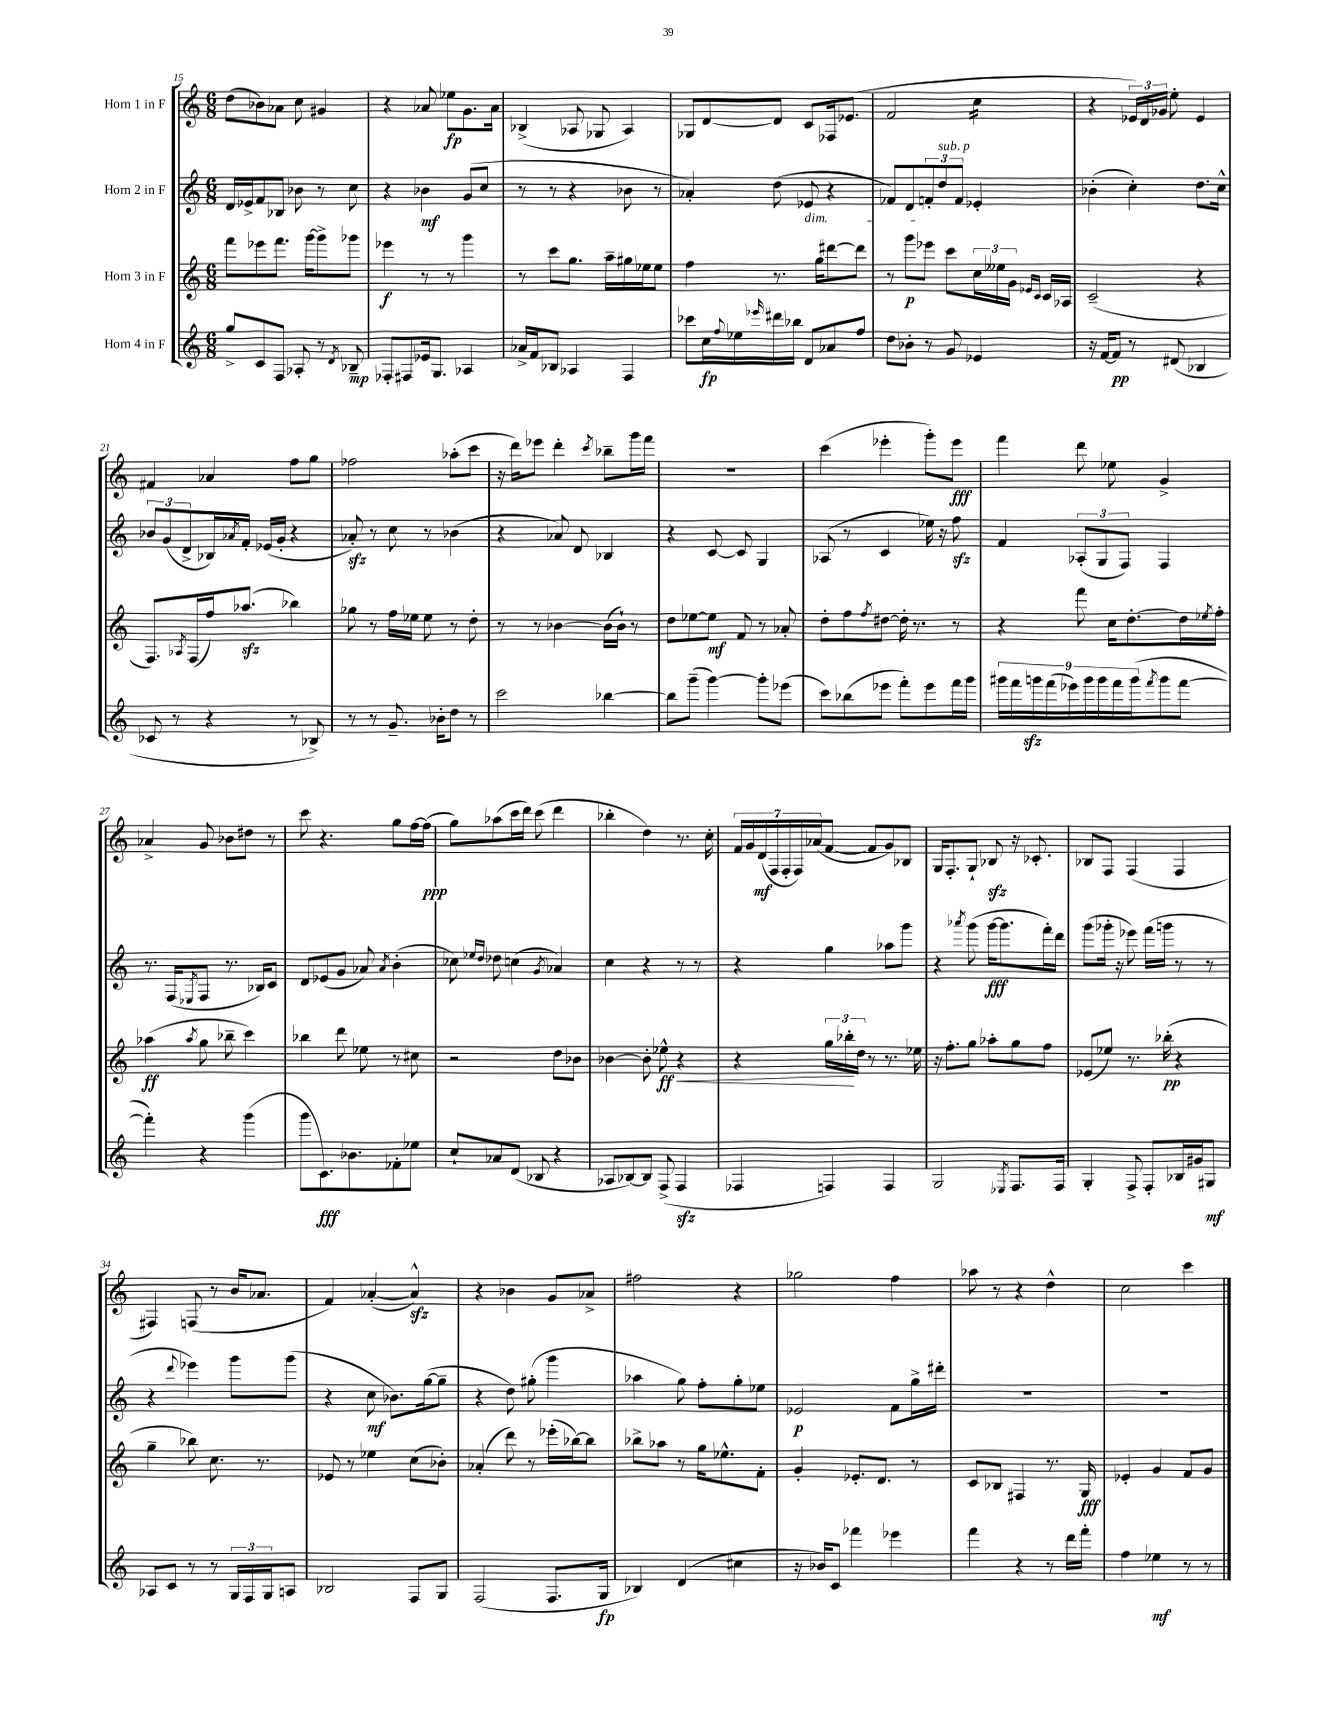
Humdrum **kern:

**kern	**dynam	**kern	**dynam	**kern	**dynam	**kern	**dynam
*part4	*part4	*part3	*part3	*part2	*part2	*part1	*part1
*staff4	*staff4	*staff3	*staff3	*staff2	*staff2	*staff1	*staff1
*I"Horn 4 in F	*	*I"Horn 3 in F	*	*I"Horn 2 in F	*	*I"Horn 1 in F	*
*clefG2	*	*clefG2	*	*clefG2	*	*clefG2	*
*k[]	*	*k[]	*	*k[]	*	*k[]	*
*M6/8	*	*M6/8	*	*M6/8	*	*M6/8	*
=15	=15	=15	=15	=15	=15	=15	=15
8gg^/L	.	8fff\L	.	16d/LL	.	(8dd\L	.
.	.	.	.	16e-X^/J	.	.	.
8c/	.	8eee-X\	.	8f/	.	8b-X\)	.
8F/J	.	8.fff\J	.	8B-X/J	.	8a-X\J	.
8A-X'/	.	.	.	8b-X\	.	8cc\	.
.	.	[16ggg\KL	.	.	.	.	.
8r	.	8ggg^\]	.	8r	.	4g#X/	.
8qd/	.	.	.	.	.	.	.
8B-X~/	mp	8ggg-X\J	.	8cc\	.	.	.
=16	=16	=16	=16	=16	=16	=16	=16
8F-X'/L	.	4eee-X\	f	4r	.	4r	.
8F#X/	.	.	.	.	.	.	.
16e-X/k	.	8r	.	4b-X\	mf	8a-X/	.
8.G/J	.	.	.	.	.	.	.
.	.	8r	.	.	.	8ee-X\L	fp
4A-X/	.	4ggg\	.	(8g/L	.	8.g\	.
.	.	.	.	8cc/J	.	.	.
.	.	.	.	.	.	16a-\Jk	.
=17	=17	=17	=17	=17	=17	=17	=17
16a-X^/LL	.	8r	.	8r	.	(4B-X^/	.
16f/J	.	.	.	.	.	.	.
8B-X/J	.	8ccc\L	.	8r	.	.	.
4A-X/	.	8.gg\J	.	4r	.	8A-X/	.
.	.	.	.	.	.	8G-X/	.
.	.	16aa~\LL	.	.	.	.	.
4F/	.	16gg#X\	.	8b-X\	.	4A-/)	.
.	.	16ee-X\J	.	.	.	.	.
.	.	8ee-\J	.	8r	.	.	.
=18	=18	=18	=18	=18	=18	=18	=18
8ccc-X\L	.	4ff\	.	4a-X'/)	.	8G-X/L	.
16cc\L	fp	.	.	.	.	[8d/	.
8qqff/	.	.	.	.	.	.	.
16ee-X\	.	.	.	.	.	.	.
16qqeee-X/	.	.	.	.	.	.	.
16ddd#X\	.	8.r	.	(8dd\	.	8d/J]	.
16bb-X\JJ	.	.	.	.	.	.	.
!	!	!	!	!LO:TX:b:i:t=dim.	!	!	!
8d/L	.	.	.	8e-X/	.	8c/L	.
.	.	16gg\KL	.	.	.	.	.
8a-X/	.	[8ddd#X\	.	4r	.	16F-X/k	.
.	.	.	.	.	.	(8.e-X/J	.
8ff/J	.	8ddd#\J]	.	.	.	.	.
=19	=19	=19	=19	=19	=19	=19	=19
8dd\L	.	8r	.	8f-X/L)	.	2f/	.
8b-X'\J	.	8ggg\L	p	8d/	.	.	.
8r	.	8eee-X\J	.	12fn'/	.	.	.
!	!	!	!	!LO:TX:a:i:t=sub. p	!	!	!
.	.	.	.	12dd/	.	.	.
8g/	.	8ccc\L	.	.	.	.	.
.	.	.	.	12f/J	.	.	.
*	*	*	*	*	*	*tremolo	*
4e-X/	.	24cc\L	.	4e-X'/	.	16cc\LL	.
.	.	24ee--X\	.	.	.	.	.
.	.	.	.	.	.	16cc\	.
.	.	24g\JJ	.	.	.	.	.
.	.	16qqe-X/LL	.	.	.	.	.
.	.	16qqc/JJ	.	.	.	.	.
.	.	16c/LL	.	.	.	16cc\	.
.	.	16A-X/JJ	.	.	.	16cc\JJ	.
*	*	*	*	*	*	*Xtremolo	*
=20	=20	=20	=20	=20	=20	=20	=20
16r	.	(2c~/	.	(4b-X'\	.	4r	.
[16f/KL	.	.	.	.	.	.	.
8f/J]	pp	.	.	.	.	.	.
8r	.	.	.	4cc'\)	.	24e-X/LL)	.
.	.	.	.	.	.	24d/	.
.	.	.	.	.	.	24g-X/JJ	.
(8d#X/	.	.	.	.	.	8ee'\	.
4B-X/	.	4r	.	8.dd\L	.	4e-/	.
.	.	.	.	16cc^^\Jk	.	.	.
!!LO:LB:g=z
=21	=21	=21	=21	=21	=21	=21	=21
8c-X/	.	8.F/L)	.	12b-X/L	.	4f#X/	.
.	.	.	.	(12g/	.	.	.
8r	.	.	.	.	.	.	.
.	.	.	.	12d^/	.	.	.
.	.	8qA-X/	.	.	.	.	.
.	.	(16F/L	.	.	.	.	.
4r	.	16ff/J)	.	16B-X/L)	.	4a-X/	.
.	.	.	.	8qa-X/	.	.	.
.	.	(8.aa-Xzz/J	.	16f'/JJ	.	.	.
.	.	.	.	(16e-X/LL	.	.	.
.	.	.	.	16g'/JJ	.	.	.
8r	.	4bb-X\)	.	4r	.	8ff\L	.
8B-X^/)	.	.	.	.	.	8gg\J	.
=22	=22	=22	=22	=22	=22	=22	=22
8r	.	8gg-X\	.	8a-Xzz'/)	.	2ff-X\	.
8r	.	8r	.	8r	.	.	.
8.g~/	.	16ff\LL	.	8cc\	.	.	.
.	.	16ee-X\JJ	.	.	.	.	.
.	.	8ee-\	.	8r	.	.	.
16b-X'\KL	.	.	.	.	.	.	.
8dd\J	.	8r	.	(4b-X\	.	(8aa-X'\L	.
8r	.	8dd'\	.	.	.	8ccc\J	.
=23	=23	=23	=23	=23	=23	=23	=23
2ccc\	.	8r	.	4r	.	16r	.
.	.	.	.	.	.	16ddd\KL)	.
.	.	8r	.	.	.	8eee-X\J	.
.	.	[4b-X\	.	8a-X/)	.	4ddd'\	.
.	.	.	.	8d/	.	.	.
.	.	.	.	.	.	8qccc/	.
[4bb-X\	.	(16b-\LL]	.	4B-X/	.	8bb-X~\L	.
.	.	16b-`\JJ)	.	.	.	.	.
.	.	8r	.	.	.	16ggg\L	.
.	.	.	.	.	.	16fff\JJ	.
=24	=24	=24	=24	=24	=24	=24	=24
8bb-\L]	.	8dd\L	.	4r	.	2.r	.
(8ggg~\J	.	[8ee-X\	.	.	.	.	.
[4ggg\)	.	8ee-\J]	mf	[8c/	.	.	.
.	.	8f/	.	8c/]	.	.	.
8ggg'\L]	.	8r	.	4G/	.	.	.
(8eee-X\J	.	8a-X'/	.	.	.	.	.
=25	=25	=25	=25	=25	=25	=25	=25
8ccc\L)	.	8dd'\L	.	(8A-X/	.	(4ccc\	.
(8bb-X\	.	8ff\	.	8r	.	.	.
.	.	8qff/	.	.	.	.	.
8eee-X\J	.	[8dd#X\J	.	4c/	.	4eee-X'\	.
8fff'\L)	.	16dd#'\]	.	.	.	.	.
.	.	8.r	.	.	.	.	.
8eee-\	.	.	.	16ee-X\)	.	8ggg'\L)	.
.	.	.	.	16r	.	.	.
16fff\L	.	8r	.	8ffzz\	.	8eee-\J	fff
16ggg\JJ	.	.	.	.	.	.	.
=26	=26	=26	=26	=26	=26	=26	=26
18ggg#X\LL	.	4r	.	4f/	.	4fff\	.
18fff\	.	.	.	.	.	.	.
18gggnzz\	.	.	.	.	.	.	.
(18fff\	.	.	.	.	.	.	.
18eee-X\)	.	.	.	.	.	.	.
.	.	8fff\	.	(12A-X'/L	.	8ddd\	.
18ggg\	.	.	.	.	.	.	.
18ggg\	.	.	.	12G/	.	.	.
.	.	16cc\KL	.	.	.	8ee-X\	.
18fff\	.	.	.	.	.	.	.
.	.	.	.	12F/J)	.	.	.
.	.	[8.dd'\	.	.	.	.	.
(18ggg\J	.	.	.	.	.	.	.
8qfff/	.	.	.	.	.	.	.
8ggg\	.	.	.	4F/	.	4g^/	.
[8fff\J	.	16dd\L]	.	.	.	.	.
.	.	8qee-X/	.	.	.	.	.
.	.	16ff'\JJ	.	.	.	.	.
!!LO:LB:g=z
=27	=27	=27	=27	=27	=27	=27	=27
4fff'\])	.	(4aa-X\	ff	8.r	.	4a-X^/	.
.	.	.	.	(16F/KL	.	.	.
.	.	8qaa-/	.	8qE-X/	.	.	.
4r	.	8gg\	.	8F/J	.	8g/	.
.	.	8bb-X~\	.	8.r	.	8b-X\L	.
(4ggg\	.	4ccc\)	.	.	.	8dd#X\J	.
.	.	.	.	16B-X/KL)	.	.	.
.	.	.	.	8c/J	.	8r	.
=28	=28	=28	=28	=28	=28	=28	=28
8ggg\L	.	4bb-X\	.	8d/L	.	8ccc\	.
8.c\)	fff	.	.	(8e-X/	.	4.r	.
.	.	8ddd\	.	8g/J	.	.	.
8.b-X\	.	.	.	.	.	.	.
.	.	8ee-X\	.	8a-X/)	.	.	.
.	.	.	.	8qa-/	.	.	.
8f-X'\	.	8r	.	(4b'\	.	8gg\L	.
8ee-X\J	.	8cc#X\	.	.	.	[16ff\L	.
.	.	.	.	.	.	(16ff\JJ]	ppp
=29	=29	=29	=29	=29	=29	=29	=29
8cc`/L	.	2r	.	8cc-X\)	.	8gg\L)	.
.	.	.	.	16qqee-X/LL	.	.	.
.	.	.	.	16qqdd/JJ	.	.	.
8a-X/	.	.	.	8dd-X\	.	(8aa-X\	.
(8d/J	.	.	.	(4ccn\	.	16ccc\L	.
.	.	.	.	.	.	16ddd\JJ)	.
8B-X/	.	.	.	.	.	(8ccc\	.
.	.	.	.	8qg/	.	.	.
4r	.	8dd\L	.	4a-X/)	.	4ddd\	.
.	.	8b-X\J	.	.	.	.	.
=30	=30	=30	=30	=30	=30	=30	=30
8A-X/L	.	[4b-X\	.	4cc\	.	4bb-X'\	.
[8B-X/)	.	.	.	.	.	.	.
8B-/J]	.	8b-'\]	.	4r	.	4dd\)	.
!	!	!	!LO:HP:b	!	!	!	!
(8F^/	.	8ee-X^^\	< ff	.	.	.	.
4Fzz/	.	4r	.	8r	.	8.r	.
.	.	.	.	8r	.	.	.
.	.	.	.	.	.	16cc'\	.
=31	=31	=31	=31	=31	=31	=31	=31
4F-X/	.	4r	.	4r	.	28f/LL	.
.	.	.	.	.	.	28g/	.
.	.	.	.	.	.	(28d/	mf
.	.	.	.	.	.	28F/	.
.	.	.	.	.	.	28F'/	.
.	.	.	.	.	.	28F/)	.
.	.	.	.	.	.	(28a-X/J	.
4Fn/)	.	24gg\LL	.	4gg\	.	[8f/J	.
.	.	24bb-X'\	.	.	.	.	.
.	.	24dd\JJ	[	.	.	.	.
.	.	8r	.	.	.	8f/L]	.
4F/	.	8.r	.	8aa-X\L	.	8g/)	.
.	.	.	.	8ggg\J	.	8B-X/J	.
.	.	16ee-X\	.	.	.	.	.
=32	=32	=32	=32	=32	=32	=32	=32
2G/	.	16r	.	4r	.	16G/KL	.
.	.	8.ff'\L	.	.	.	8.F'/	.
.	.	.	.	8qaaa-X/	.	.	.
.	.	8gg\J	.	(8ggg\	.	8G`/J	.
.	.	8aa-X'\L	.	[16ggg\KL	fff	8B-Xzz/	.
.	.	.	.	8.ggg\]	.	.	.
8qE-X/	.	.	.	.	.	.	.
8.F/L	.	8gg\	.	.	.	16r	.
.	.	.	.	.	.	8.c-X'/	.
.	.	8ff\J	.	16fff'\L)	.	.	.
16F/Jk	.	.	.	16ddd\JJ	.	.	.
=33	=33	=33	=33	=33	=33	=33	=33
4G'/	.	(8e-X/L	.	(8ggg\L	.	8B-X/L	.
.	.	8ee-X/J)	.	16ggg-X'\Jk	.	8F/J	.
.	.	.	.	16r	.	.	.
8F^/	.	8.r	.	8eee-X\)	.	(4F/	.
8F'/L	.	.	.	(16fff\LL	.	.	.
.	.	(16bb-X'\	pp	16gggn\JJ	.	.	.
16B-X/L	.	4r	.	8r	.	4F/	.
16g#X/J	.	.	.	.	.	.	.
8G#X/J	mf	.	.	8r	.	.	.
!!LO:LB:g=z
=34	=34	=34	=34	=34	=34	=34	=34
8A-X/L	.	4gg~\	.	4r	.	4F#X/)	.
8c/J	.	.	.	.	.	.	.
.	.	.	.	8qqddd/	.	.	.
8r	.	8bb-X\)	.	4eee-X\)	.	(8Fn/	.
8r	.	8.cc\	.	.	.	8r	.
24G/LL	.	.	.	8ggg\L	.	16b/KL	.
24F/	.	.	.	.	.	.	.
.	.	8.r	.	.	.	8.a-X/J	.
24G/J	.	.	.	.	.	.	.
8An/J	.	.	.	(8ggg\J	.	.	.
=35	=35	=35	=35	=35	=35	=35	=35
2B-X/	.	8e-X/	.	4r	.	4f/)	.
.	.	8r	.	.	.	.	.
.	.	4ee-X\	.	8cc\	mf	([4a-X'/	.
.	.	.	.	8.b-X\L)	.	.	.
8F/L	.	(8cc\L	.	.	.	4a-zz^^/])	.
.	.	.	.	([16gg\k	.	.	.
8G/J	.	8b-X'\J)	.	8gg~\J]	.	.	.
=36	=36	=36	=36	=36	=36	=36	=36
(2F/	.	(4a-X'/	.	4r	.	4r	.
.	.	8ddd\)	.	8dd\)	.	4b-X\	.
.	.	8r	.	(8gg#X'\	.	.	.
8.F/L	.	(16eee-X'\LL	.	4ggg\	.	8g/L	.
.	.	[16bb-X\J)	.	.	.	.	.
.	.	8bb-\J]	.	.	.	8a-X^/J	.
16G/Jk	fp	.	.	.	.	.	.
=37	=37	=37	=37	=37	=37	=37	=37
4B-X/)	.	8bb-X^\L	.	4aa-X\	.	2ff#X\	.
.	.	8aa-X\J	.	.	.	.	.
(4d/	.	8r	.	8gg\)	.	.	.
.	.	16gg\KL	.	8ff'\L	.	.	.
.	.	8.ee-X^^\	.	.	.	.	.
4cc#X\	.	.	.	8gg'\	.	4r	.
.	.	8f'\J	.	8ee-X\J	.	.	.
=38	=38	=38	=38	=38	=38	=38	=38
16r	.	4g'/	.	2e-X/	p	2gg-X\	.
16b-X/KL)	.	.	.	.	.	.	.
8c/J	.	.	.	.	.	.	.
4fff-X\	.	8.e-X'/L	.	.	.	.	.
.	.	8.d/J	.	.	.	.	.
4eee-X\	.	.	.	8f\L	.	4ff\	.
.	.	8r	.	16gg^\L	.	.	.
.	.	.	.	16ddd#X'\JJ	.	.	.
=39	=39	=39	=39	=39	=39	=39	=39
4fff\	.	8c/L	.	2.r	.	8aa-X\	.
.	.	8B-X/J	.	.	.	8r	.
4r	.	4F#X/	.	.	.	4r	.
8r	.	8.r	.	.	.	4dd^^\	.
16ddd\LL	.	.	.	.	.	.	.
16fff'\JJ	.	16G/	fff	.	.	.	.
=40	=40	=40	=40	=40	=40	=40	=40
4ff\	.	4e-X'/	.	2.r	.	2cc\	.
4ee-X\	mf	4g/	.	.	.	.	.
8r	.	8f/L	.	.	.	4ccc\	.
8r	.	8g/J	.	.	.	.	.
==	==	==	==	==	==	==	==
*-	*-	*-	*-	*-	*-	*-	*-
